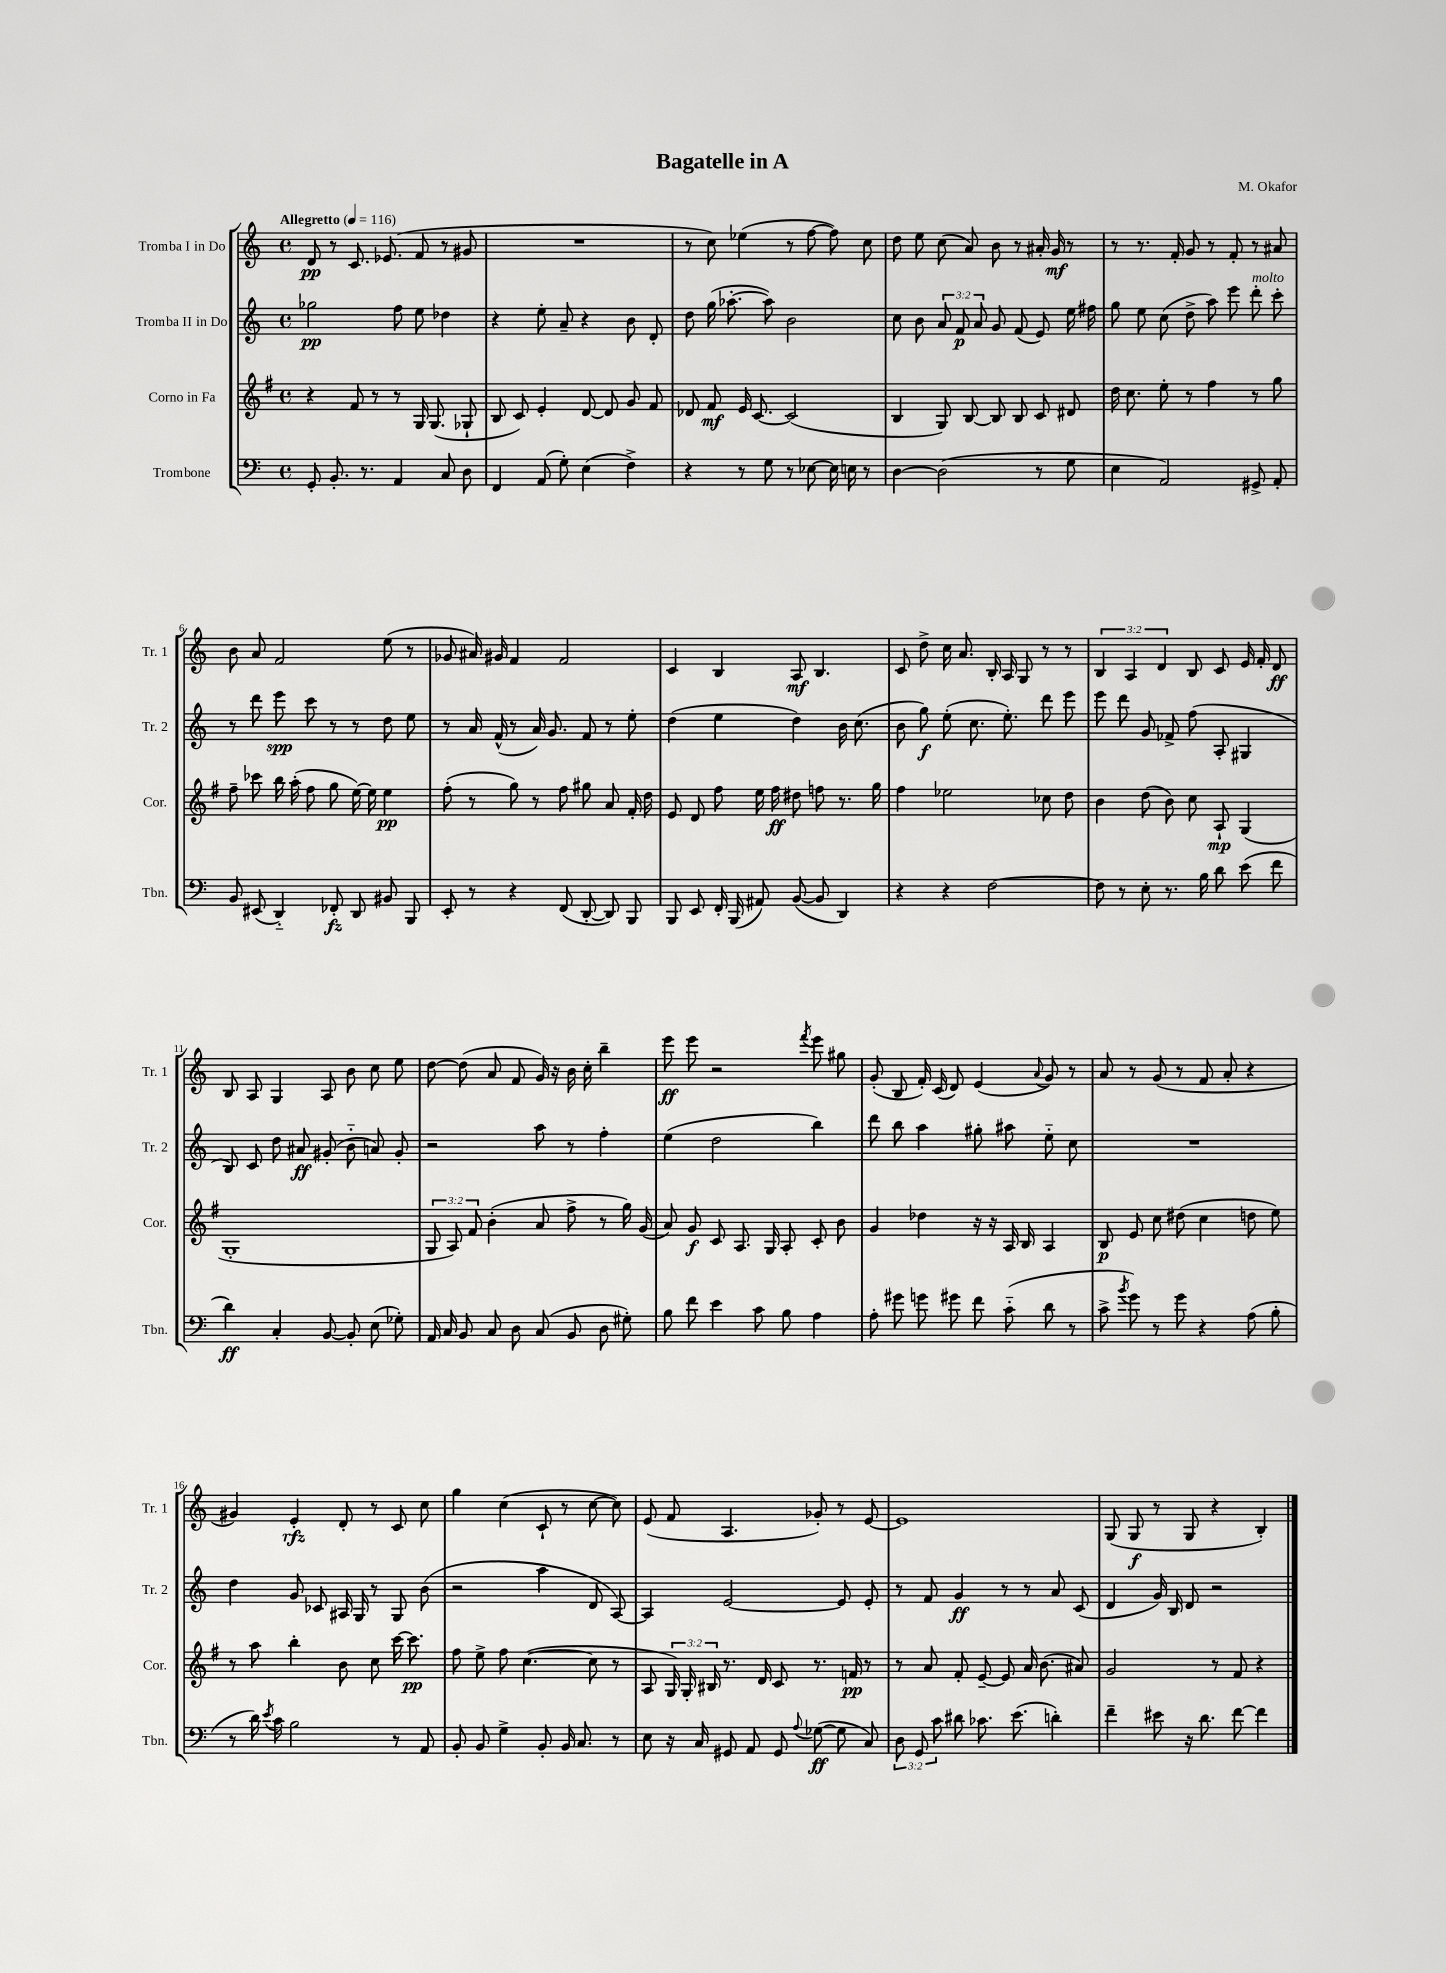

**kern	**kern	**kern	**kern
*staff4	*staff3	*staff2	*staff1
*clefF4	*clefG2	*clefG2	*clefG2
*k[]	*k[f#]	*k[]	*k[]
*M4/4	*M4/4	*M4/4	*M4/4
*met(c)	*met(c)	*met(c)	*met(c)
*MM116	*MM116	*MM116	*MM116
8GG'/	4r	2gg-\	8d/
8.BB'/	.	.	8r
.	8f#/	.	8.c/
8.r	.	.	.
.	8r	.	.
.	.	.	(8.e-/
4AA/	8r	8ff\	.
.	16G/	8ee\	8f/
.	(8.G/	.	.
8C/	.	4dd-\	8r
8D\	8G-`/	.	8g#/
=	=	=	=
4FF/	8B/	4r	1r
.	8c/)	.	.
(8AA/	4e'/	8ee'\	.
8G'\)	.	8a~/	.
(4E\	[8d/	4r	.
.	8d/]	.	.
4F^\)	8g/	8b\	.
.	8f#/	8d'/	.
=	=	=	=
4r	8d-/	8dd\	8r
.	8f#/	(16gg\	8cc\)
.	.	[8.aa-'\	.
8r	16e/	.	(4ee-\
.	[8.c/	.	.
8G\	.	8aa-\])	.
8r	(2c/]	2b\	8r
[8E-\	.	.	[8ff\
16E-\]	.	.	8ff\])
16E\	.	.	.
8r	.	.	8cc\
=	=	=	=
[4D\	4B/	8cc\	8dd\
.	.	8b\	8ee\
(2D\]	8G/)	12a/	(8cc\
.	.	12f/	.
.	[8B/	.	8a/)
.	.	12a/	.
.	8B/]	8g/	8b\
.	8B/	(8f/	8r
8r	8c/	8e/)	16a#'/
.	.	.	16g/
8G\	8d#/	16ee\	8r
.	.	16ff#\	.
=	=	=	=
4E\	16dd\	8gg\	8r
.	8.cc\	.	.
.	.	8ee\	8.r
2AA/)	8ee'\	(8cc\	.
.	.	.	16f'/
.	8r	8dd^\	8g/
.	4ff#\	8aa\)	8r
.	.	8eee\	8f'/
8GG#^/	8r	8ddd'\	8r
8AA'/	8gg\	8ccc'\	8a#/
=	=	=	=
8BB/	8ff#~\	8r	8b\
(8EE#/	8ccc-\	8ddd\	8a/
4DD'~/)	16bb\	8eee\	2f/
.	(16aa'\	.	.
.	8ff#\	8ccc\	.
8FF-'/	8gg\	8r	.
8DD/	[16ee\)	8r	.
.	16ee\]	.	.
8BB#/	4ee\	8dd\	(8ee\
8BBB/	.	8ee\	8r
=	=	=	=
8EE'/	(8ff#'\	8r	8g-/
8r	8r	16a/	16a#/)
.	.	(16f^^/	16g#/
4r	8gg\)	8r	4f/
.	8r	16a/)	.
.	.	8.g/	.
(8FF/	8ff#\	.	2f/
[8DD'/	8gg#\	8f/	.
8DD/])	8a/	8r	.
8BBB/	16f#'/	8ee'\	.
.	16dd\	.	.
=	=	=	=
8BBB/	8e/	(4dd\	4c/
8EE/	8d/	.	.
16FF'/	8ff#\	4ee\	4B/
(16BBB/	.	.	.
8AA#/)	16ee\	.	.
.	16ff#\	.	.
([8BB/	8dd#\	4dd\)	8A/
8BB/]	8ff\	.	4.B/
4DD/)	8.r	16b\	.
.	.	(8.cc\	.
.	16gg\	.	.
=	=	=	=
4r	4ff#\	8b\	8c/
.	.	8gg\)	8dd^\
4r	2ee-\	(8ee'\	16cc\
.	.	.	8.a/
.	.	8.cc\	.
[2F\	.	.	16B'/
.	.	8.ee'\)	16A/
.	.	.	8G/
.	8cc-\	8ddd\	8r
.	8dd\	8eee\	8r
=	=	=	=
8F\]	4b\	8eee\	6B/
8r	.	8ddd\	.
.	.	.	6A/
8E'\	(8dd\	8g/	.
.	.	.	6d/
8.r	8b\)	8f-^/	.
.	8cc\	(8ff\	8B/
16B\	.	.	.
8d\	8A`/	8A'/	8c/
(8e\	(4G/	4G#/	16e/
.	.	.	16f'/
8f\	.	.	8d/
=	=	=	=
4d\)	1G'	8B/)	8B/
.	.	8c/	8A/
4C'/	.	8dd\	4G/
.	.	8a#/	.
[8BB/	.	(8g#'/	8A/
8BB'/]	.	8b'~\	8b\
(8E\	.	8a/)	8cc\
8G-'\)	.	8g#'/	8ee\
=	=	=	=
16AA/	12G/	2r	[8dd\
16C/	.	.	.
.	12A/)	.	.
8BB/	.	.	(8dd\]
.	12f#/	.	.
8C/	(4b'\	.	8a/
8D\	.	.	8f/
(8C/	8a/	8aa\	16g/)
.	.	.	16r
8BB/	8ff#^\	8r	16b\
.	.	.	16cc'\
8D\	8r	4ff'\	4bb~\
8G#'\)	16gg\)	.	.
.	(16g/	.	.
=	=	=	=
8B\	8a/)	(4ee\	8eee\
8f\	8g/	.	8eee\
4e\	8c/	2dd\	2r
.	8.A/	.	.
8c\	.	.	.
.	16G/	.	.
8B\	8A'/	.	.
.	.	.	8qfff/
4A\	8c'/	4bb\)	8eee\
.	8b\	.	8gg#\
=	=	=	=
8A'\	4g/	8ddd\	(8g'/
8g#\	.	8bb\	8B/
8g\	4dd-\	4aa\	16f'/)
.	.	.	(16c/
8g#\	.	.	8d/)
8f\	16r	8gg#'\	(4e/
.	16r	.	.
(8c'~\	16A/	8aa#\	.
.	16B/	.	.
.	.	.	8qqa/
8d\	4A/	8ee'~\	8g/)
8r	.	8cc\	8r
=	=	=	=
8c^\	8B/	1r	8a/
8qb/	.	.	.
8g\)	8e/	.	8r
8r	8cc\	.	(8g/
8g\	(8dd#\	.	8r
4r	4cc\	.	8f/
.	.	.	8a'/
(8A\	8dd\	.	4r
8B'\	8ee\)	.	.
=	=	=	=
8r	8r	4dd\	4g#/)
16d\)	8aa\	.	.
8qe/	.	.	.
16c\	.	.	.
2B\	4bb'\	8g/	4e'/
.	.	8c-/	.
.	8b\	16A#/	8d'/
.	.	16G/	.
.	8cc\	8r	8r
8r	[16ccc\	8G/	8c/
.	8.ccc\]	.	.
8AA/	.	(8b\	8cc\
=	=	=	=
8BB'/	8ff#\	2r	4gg\
8BB/	8ee^\	.	.
4G^\	8ff#\	.	(4cc\
.	([4.cc\	.	.
8BB'/	.	4aa\	8c`/
16BB/	.	.	8r
8.C/	.	.	.
.	8cc\]	8d/	[8cc\
8r	8r	[8A/)	8cc\])
=	=	=	=
8E\	8A/	4A/]	(8e/
16r	24G/)	.	8f/
.	24G'/	.	.
16C/	.	.	.
.	24B#/	.	.
8GG#/	8.r	[2e/	4.A/
8AA/	.	.	.
.	16d/	.	.
8GG#/	8c/	.	.
8qqA/	.	.	.
([8G-\	8.r	.	8g-'/)
8G-\]	.	8e/]	8r
.	16f/	.	.
8C/)	8r	8e'/	[8e/
=	=	=	=
12D\	8r	8r	1e]
12GG/	.	.	.
.	8a/	8f/	.
12c\	.	.	.
8d#\	8f#'/	4g/	.
8.c-\	[8e~/	.	.
.	8e/]	8r	.
(8.e\	.	.	.
.	16a/	8r	.
.	(8.b\	.	.
4d'\)	.	8a/	.
.	8a#/)	(8c/	.
=	=	=	=
4f~\	2g/	4d/	(8G/
.	.	.	8G/
8e#\	.	16g/)	8r
.	.	16B/	.
16r	.	8d/	8G/
8.d\	.	.	.
.	8r	2r	4r
[8f\	8f#/	.	.
4f\]	4r	.	4B'/)
==	==	==	==
*-	*-	*-	*-
